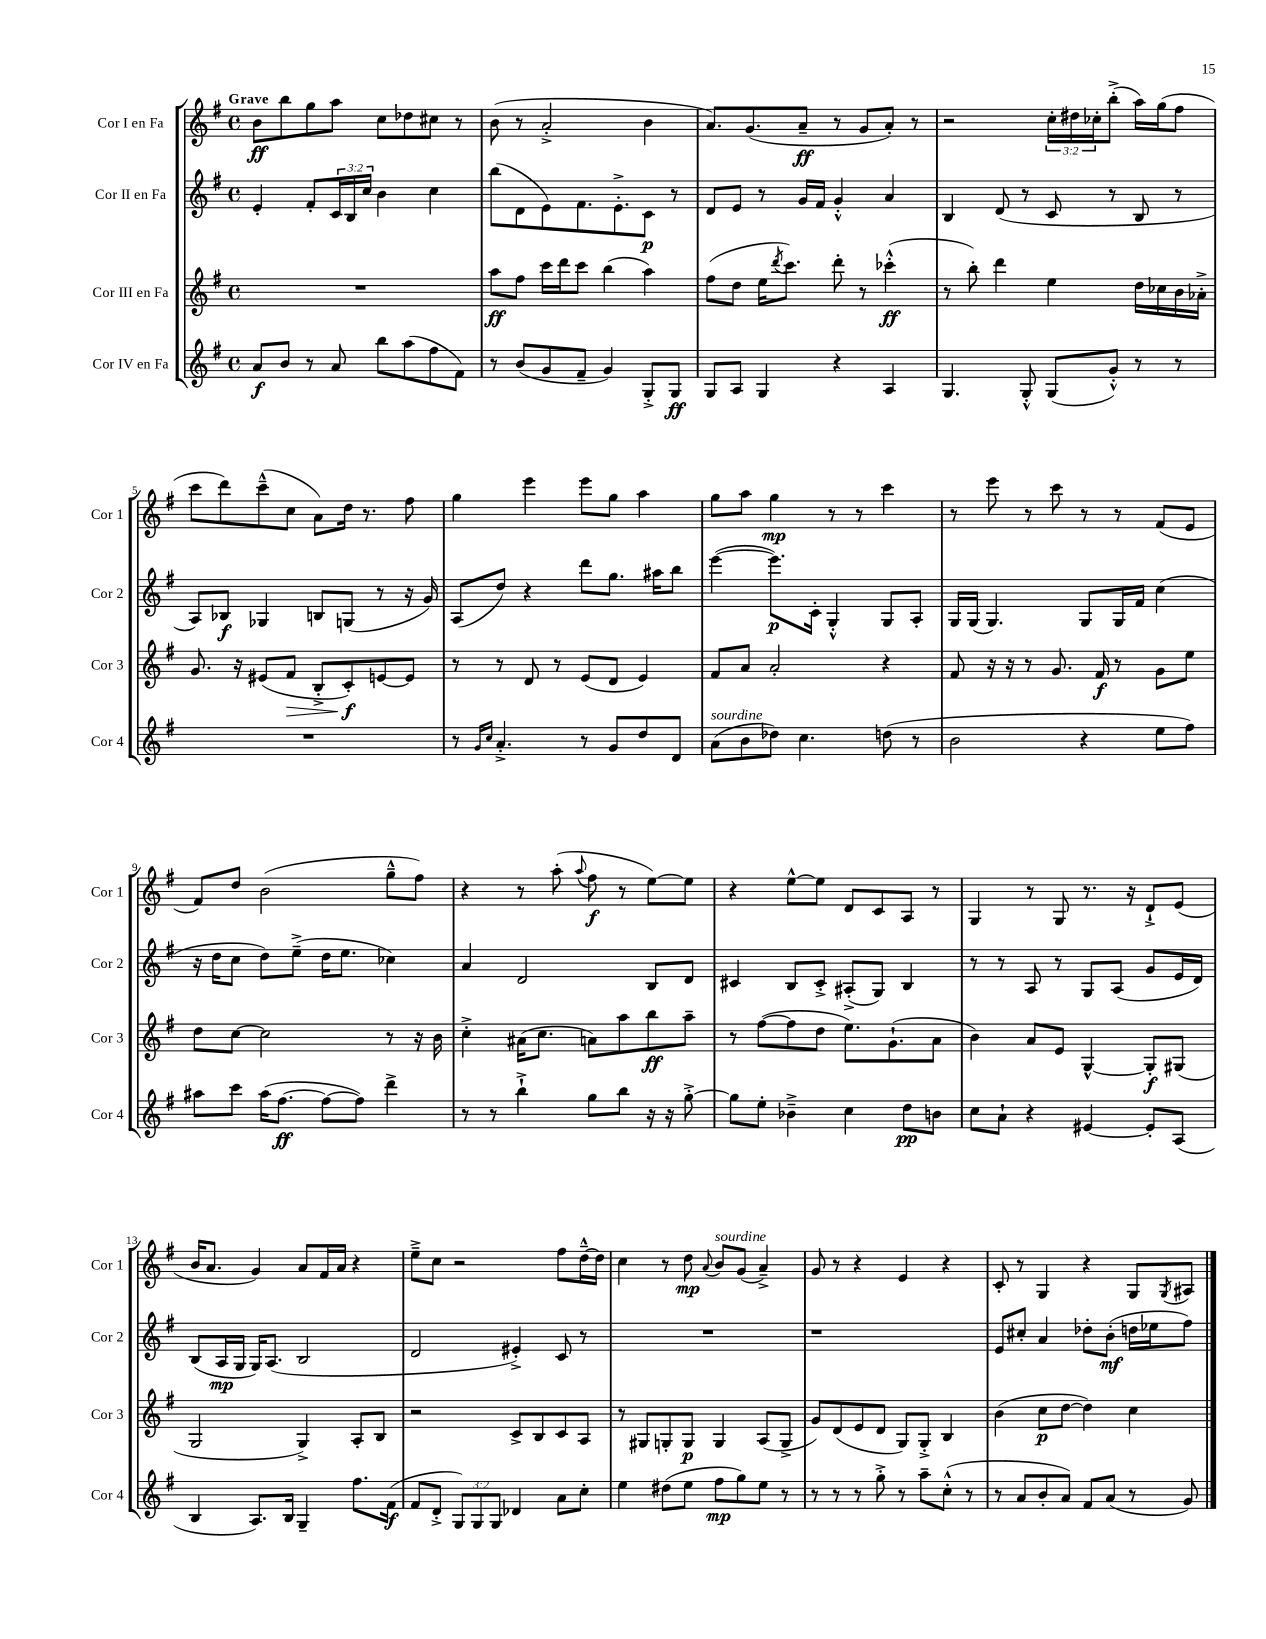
<<
\new StaffGroup <<
\new Staff = "s0" \with { instrumentName = "Cor I en Fa" shortInstrumentName = "Cor 1" } {
    \clef treble \key g \major \defaultTimeSignature \time 4/4 \override Staff.TupletNumber.text = #tuplet-number::calc-fraction-text \tempo "Grave"
    b'8\ff b''8 g''8 a''8 c''8 des''8 cis''8 r8 |
    b'8( r8 a'2-.-> b'4 |
    a'8.) g'8.( a'8--\ff r8 g'8 a'8-.) r8 |
    r2 \tuplet 3/2 { c''16-. dis''16 ces''16-. } b''8-.->( a''16) g''16( fis''8 |
    c'''8 d'''8) c'''8---^( c''8 a'8) d''16 r8. fis''8 |
    g''4 e'''4 e'''8 g''8 a''4 |
    g''8 a''8 g''4\mp r8 r8 c'''4 |
    r8 e'''8 r8 c'''8 r8 r8 fis'8( e'8 |
    fis'8) d''8 b'2( g''8---^ fis''8) |
    r4 r8 a''8-.( \appoggiatura { a''8 } fis''8\f r8 e''8~) e''8 |
    r4 e''8~-^ e''8 d'8 c'8 a8 r8 |
    g4 r8 g8 r8. r16 d'8-!-> e'8( |
    b'16 a'8. g'4) a'8 fis'16 a'16 r4 |
    e''8---> c''8 r2 fis''8 d''16~---^ d''16 |
    c''4 r8 d''8\mp \appoggiatura { a'8 } b'8^\markup { \italic "sourdine" } g'8( a'4--->) |
    g'8 r8 r4 e'4 r4 |
    c'8-. r8 g4 r4 g8 \acciaccatura { g8 } ais8 \bar "|." |
}
\new Staff = "s1" \with { instrumentName = "Cor II en Fa" shortInstrumentName = "Cor 2" } {
    \clef treble \key g \major \defaultTimeSignature \time 4/4 \override Staff.TupletNumber.text = #tuplet-number::calc-fraction-text
    e'4-. fis'8-. \tuplet 3/2 { c'16 b16 c''16 } b'4 c''4 |
    b''8( d'8 e'8) fis'8. e'8.-.-> c'8\p r8 |
    d'8 e'8 r8 g'16 fis'16 g'4-.-^ a'4 |
    b4 d'8( r8 c'8 r8 b8 r8 |
    a8) bes8\f ges4 b8 g8( r8 r16 g'16) |
    a8( d''8) r4 d'''8 g''8. ais''16 b''8 |
    e'''4~( e'''8.\p) c'16-. g4-.-^ g8 a8-. |
    g16 g16( g4.) g8 g16 fis'16 c''4( |
    r16 d''16 c''8 d''8) e''8--->( d''16 e''8. ces''4) |
    a'4 d'2 b8 d'8 |
    cis'4 b8 cis'8-.-> ais8-.->( g8) b4 |
    r8 r8 a8 r8 g8 a8( g'8 e'16 d'16) |
    b8( a16\mp g16 g16) a8.( b2 |
    d'2 eis'4-.->) c'8 r8 |
    R1 |
    r1 |
    e'8 cis''8-. a'4 des''8-. b'8-.\mf( d''16 ees''16 fis''8) \bar "|." |
}
\new Staff = "s2" \with { instrumentName = "Cor III en Fa" shortInstrumentName = "Cor 3" } {
    \clef treble \key g \major \defaultTimeSignature \time 4/4
    R1 |
    a''8\ff fis''8 c'''16 d'''16 c'''8 b''4( a''4) |
    fis''8( d''8 e''16 \acciaccatura { d'''8 } c'''8.) d'''8-. r8 ces'''4-.-^\ff( |
    r8 b''8-.) d'''4 e''4 d''16 ces''16 b'16 aes'16-.-> |
    g'8. r16 eis'8( fis'8\> b8-.-> c'8-.\f\!) e'8~ e'8 |
    r8 r8 d'8 r8 e'8( d'8 e'4) |
    fis'8 a'8 a'2-. r4 |
    fis'8 r16 r16 r8 g'8. fis'16\f r8 g'8 e''8 |
    d''8 c''8~ c''2 r8 r16 b'16 |
    c''4-.-> ais'16( c''8. a'8) a''8 b''8\ff a''8-- |
    r8 fis''8~( fis''8 d''8 e''8.) g'8.-!( a'8 |
    b'4) a'8 e'8 g4~-^ g8-.\f gis8( |
    g2 g4->) a8-. b8 |
    r2 c'8-> b8 c'8 a8 |
    r8 gis8 g8-. g8\p g4 a8( g8-> |
    g'8) d'8( e'8 d'8 g8) g8-.-> b4 |
    b'4( c''8\p d''8~ d''4) c''4 \bar "|." |
}
\new Staff = "s3" \with { instrumentName = "Cor IV en Fa" shortInstrumentName = "Cor 4" } {
    \clef treble \key g \major \defaultTimeSignature \time 4/4 \override Staff.TupletNumber.text = #tuplet-number::calc-fraction-text
    a'8\f b'8 r8 a'8 b''8 a''8( fis''8 fis'8) |
    r8 b'8( g'8 fis'8-- g'4) g8-.-> g8\ff |
    g8 a8 g4 r4 a4 |
    g4. g8-.-^ g8( g'8-.-^) r8 r8 |
    R1 |
    r8 \grace { g'16 c''16 } a'4.-.-> r8 g'8 d''8 d'8 |
    a'8^\markup { \italic "sourdine" }( b'8 des''8) c''4. d''8( r8 |
    b'2 r4 e''8 fis''8) |
    ais''8 c'''8 ais''16( fis''8.~\ff fis''8~ fis''8) d'''4-> |
    r8 r8 b''4-!-> g''8 b''8 r16 r16 g''8~-.-> |
    g''8 e''8-. bes'4---> c''4 d''8\pp b'8 |
    c''8 a'8-! r4 eis'4~ eis'8-. a8( |
    b4 a8.) b16 g4-- fis''8. fis'16\f( |
    fis'8 d'8-.-> \tuplet 3/2 { g8) g8 g8 } des'4 a'8 c''8-. |
    e''4 dis''8( e''8 fis''8\mp g''8) e''8 r8 |
    r8 r8 r8 g''8-.-> r8 a''8-- c''8-.-^( r8 |
    r8 a'8 b'8-. a'8) fis'8 a'8( r8 g'8) \bar "|." |
}
>>
>>
